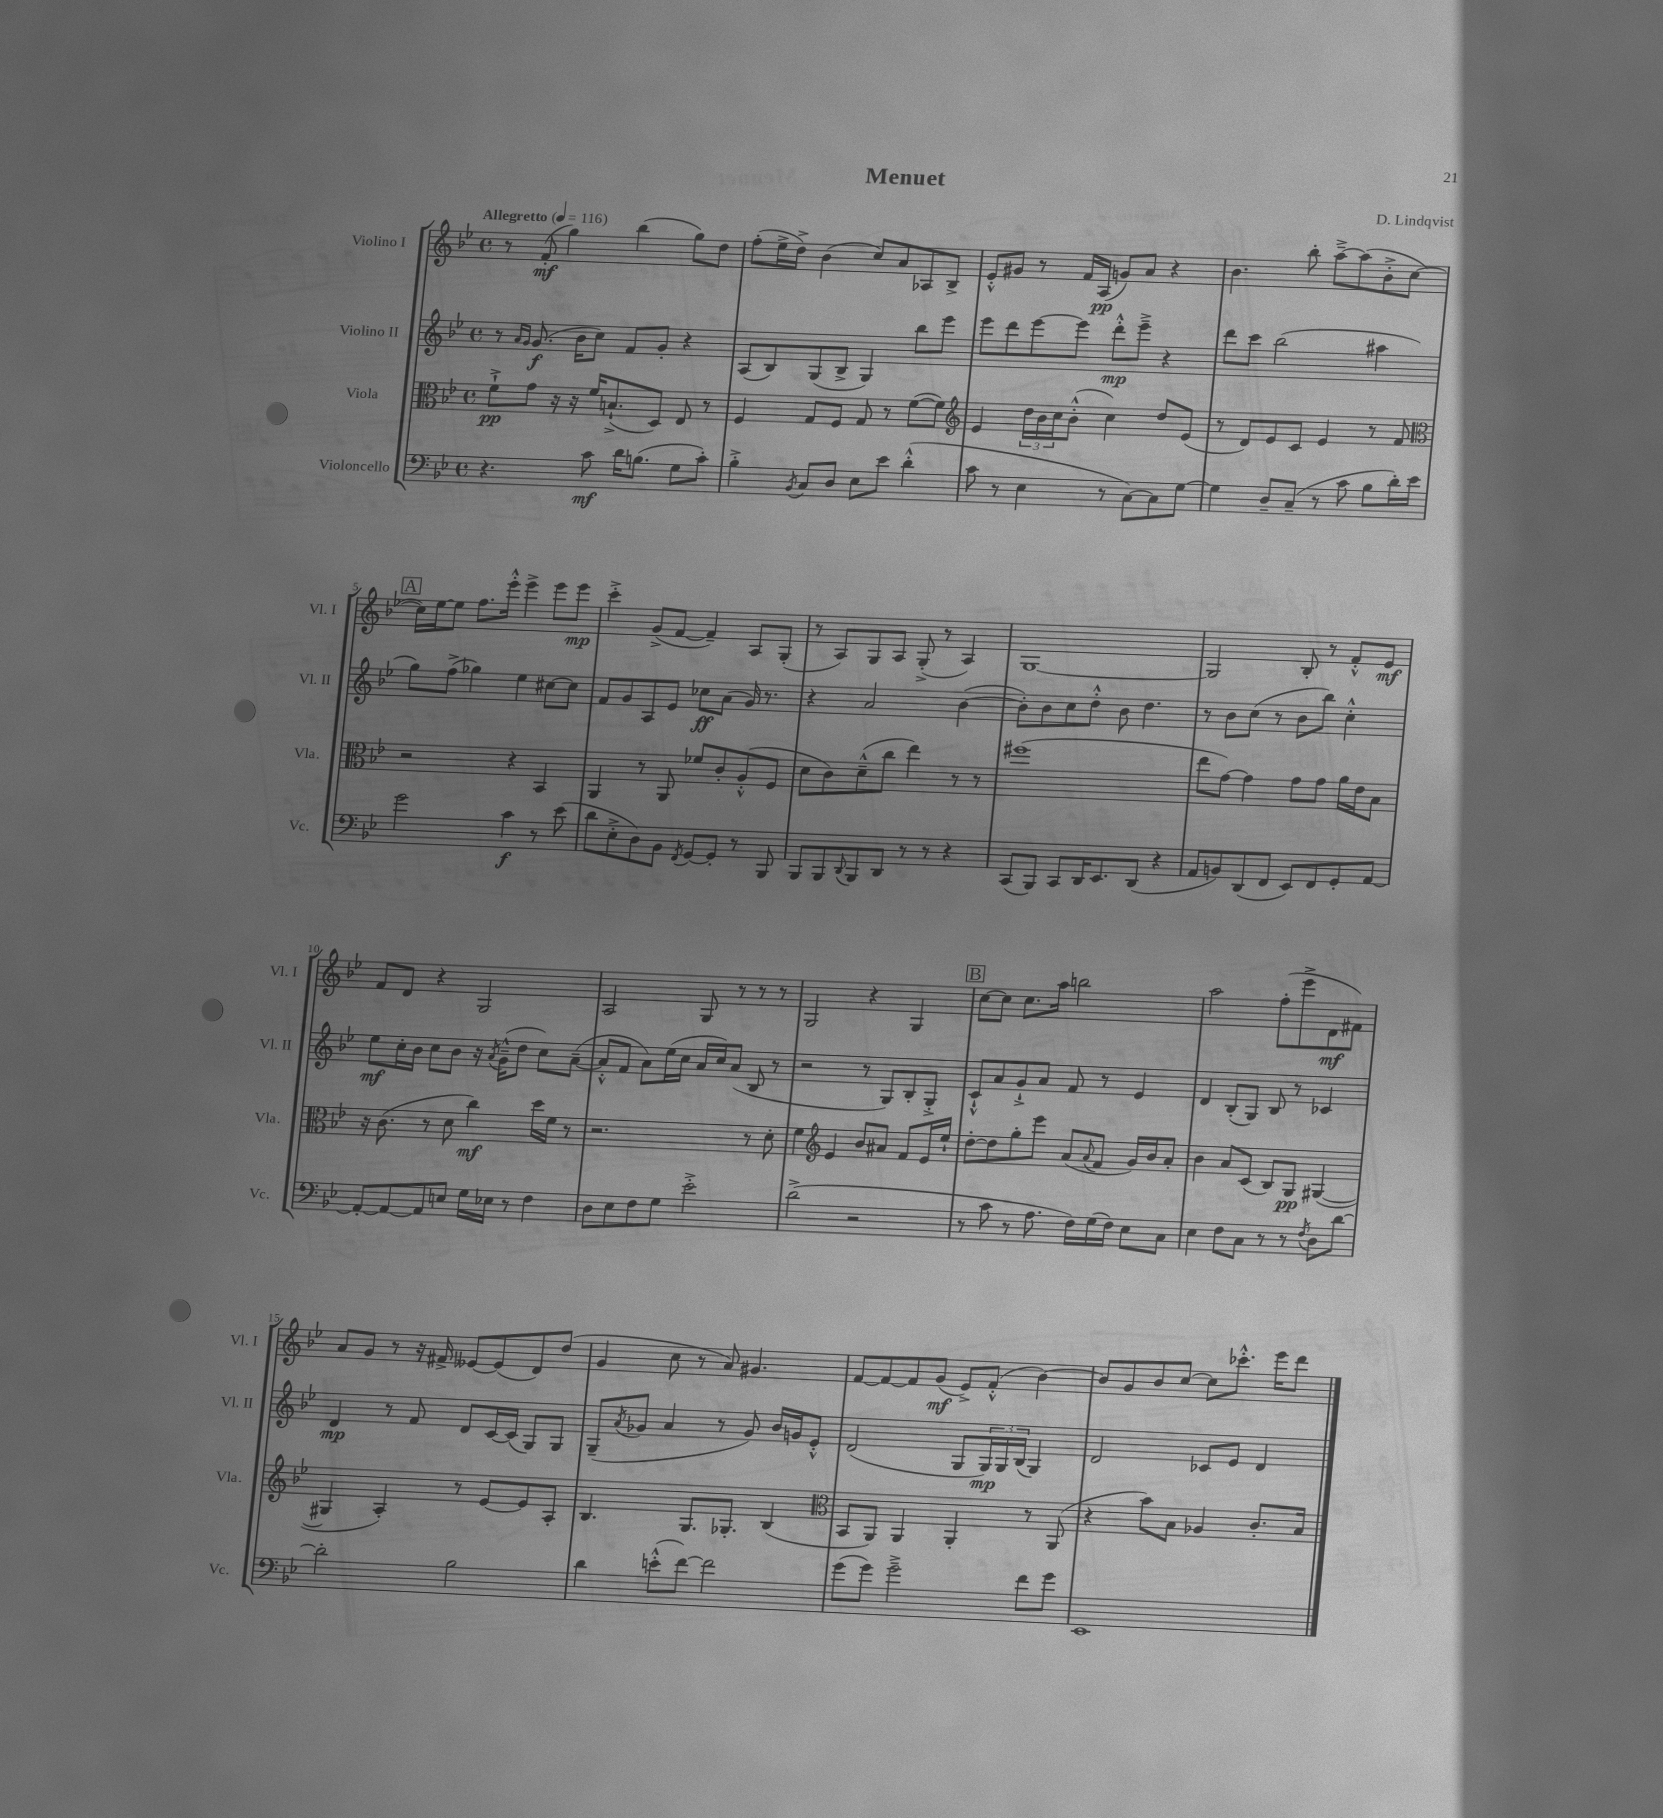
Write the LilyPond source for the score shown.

\header { title = "Menuet" composer = "D. Lindqvist" }
<<
\new StaffGroup <<
\new Staff = "s0" \with { instrumentName = "Violino I" shortInstrumentName = "Vl. I" } {
    \clef treble \key bes \major \defaultTimeSignature \time 4/4 \tempo "Allegretto" 4 = 116
    r8 f'8-.\mf( g''4) bes''4( g''8) d''8 |
    f''8-.( ees''16-> d''16->) bes'4( c''8) a'8 aes8 bes8-> |
    ees'8-.-^ gis'8 r8 f'16 a16\pp( g'8) a'8 r4 |
    bes'4. bes''8-. a''8~---> a''8( bes'8-.-> c''8~ |
    \mark \markup { \box "A" } c''16) ees''16~ ees''8 f''8. ees'''16-.-^ ees'''4-> ees'''8 ees'''8\mp |
    c'''4-.-> g'8->( f'8~ f'4--) a8 g8-.( |
    r8 a8) g8 a8 g8-.->( r8 a4) |
    g1~ |
    g2 bes8-. r8 f'8-.-^ ees'8\mf |
    f'8 d'8 r4 g2 |
    a2 g8 r8 r8 r8 |
    g2 r4 g4 |
    \mark \markup { \box "B" } c''8~ c''8 c''8. a''16 b''2 |
    a''2 f''8-.( ees'''8-> d'8\mf fis'8) |
    a'8 g'8 r8 r16 fis'16-> eeses'8~ eeses'8( d'8) d''8( |
    g'4 c''8 r8 a'8) gis'4. |
    f'8~ f'8~ f'8 g'8\mf( ees'8->) f'8-.-^( bes'4~) |
    bes'8 g'8 bes'8 c''8~ c''8 ces'''8.-.-^ ees'''16 d'''8 \bar "|." |
}
\new Staff = "s1" \with { instrumentName = "Violino II" shortInstrumentName = "Vl. II" } {
    \clef treble \key bes \major \defaultTimeSignature \time 4/4
    r8 \grace { a'16 g'16 } g'8.\f( bes'16 c''8) f'8 g'8-. r4 |
    a8( bes8) g8( bes8-> g4) bes''8 ees'''8 |
    ees'''8 d'''8 ees'''8~ ees'''8 d'''8-.-^\mp ees'''8---> r4 |
    d'''8 c'''8 bes''2( ais''4 |
    \mark \markup { \box "A" } g''8) f''8->( ges''4) ees''4 cis''8~ cis''8 |
    f'8 g'8 a8 ees'8 ces''8\ff a'8( g'16) r8. |
    r4 a'2 bes'4~( |
    bes'8-.) bes'8 c''8 d''8-.-^ bes'8 d''4. |
    r8 bes'8 c''8( r8 bes'8 bes''8) c''4-.-^ |
    ees''8\mf c''16-. bes'16 c''8 bes'8 r16 \acciaccatura { a'8 } g'16---^( d''8 c''8) a'8~--( |
    a'8-.-^ f'8 a'8) ees''16( c''16 a'16 c''16) a'8( bes8 r8 |
    r2 r8 g8) bes8-. g8-.-> |
    \mark \markup { \box "B" } c'8-!-^ a'8 g'8-!-> a'8 f'8 r8 ees'4 |
    d'4 bes8-.( g8) bes8 r8 ces'4 |
    d'4\mp r8 f'8 d'8 c'16~ c'16( g8) g8 |
    g8--( \acciaccatura { a'8 } ges'8 a'4 r8 ges'8) bes'16 g'16 ees'8-.-^ |
    d'2( g8 \tuplet 3/2 { g16\mp) g16 bes16( } g4) |
    d'2 ces'8 ees'8 d'4 \bar "|." |
}
\new Staff = "s2" \with { instrumentName = "Viola" shortInstrumentName = "Vla." } {
    \clef alto \key bes \major \defaultTimeSignature \time 4/4
    f'8-!->\pp g'8 r16 r16 f'16 b8.-!->( d8) ees8 r8 |
    f4 g8 f8 g8 r8 f'8~( f'8) |
    \clef treble ees'4 \tuplet 3/2 { d''16 bes'16 c''16 } bes'8-.-^( c''4) d''8 ees'8( |
    r8 d'8) ees'8 c'8 ees'4 r8 f'8 |
    \mark \markup { \box "A" } \clef alto r2 r4 bes,4 |
    a,4 r8 a,8 fes'8 c'8-. a8-.-^( f8 |
    d'8 c'8) d'8---^( c''8 ees''4) r8 r8 |
    fis''1( |
    ees''8 g'8~) g'4 g'8 g'8 a'16 ees'16 bes8 |
    r16 c'8.( r8 d'8 c''4\mf) d''16 f'16 r8 |
    r2. r8 d'8-. |
    f'4 \clef treble ees'4 bes'8 ais'8 f'8 ees'16 ees''16-! |
    \mark \markup { \box "B" } d''8~-. d''8 g''8-. ees'''8 a'8( \appoggiatura { a'8 } f'8 g'16) bes'16 a'8-. |
    bes'4 a'8 c'8( bes8) g8\pp gis4~( |
    gis4 a4-.) r8 ees'8~ ees'8 a8-. |
    bes4. g8. ges8.-. bes4( |
    \clef alto bes,8 a,8) a,4 a,4-. r8 a,8( |
    r4 bes'8) bes8 aes4 c'8.-. bes16 \bar "|." |
}
\new Staff = "s3" \with { instrumentName = "Violoncello" shortInstrumentName = "Vc." } {
    \clef bass \key bes \major \defaultTimeSignature \time 4/4
    r4. c'8\mf d'16 b8.( g8 c'8-.) |
    bes4-.-> \acciaccatura { bes,8 } c8 d8 ees8 ees'8 d'4-.-^( |
    c'8 r8 ees4 r8 c8~) c8 g8~ |
    g4 d8-- c8--( r8 c'8 bes8 d'16-.) ees'16 |
    \mark \markup { \box "A" } g'2 c'4\f r8 ees'8( |
    d'8 ees8-.-> d8) bes,8 \acciaccatura { f,8 } g,8~ g,8-. r8 bes,,8 |
    bes,,8 bes,,8 \appoggiatura { d,8 } bes,,8 d,8 r8 r8 r4 |
    c,8( bes,,8) c,8 d,16 ees,8. d,8( r4 |
    a,8 b,8) d,8( f,8 ees,8) f,8 g,8-. a,8~ |
    a,8~-. a,8~ a,8 e8 g16 ees16 r8 f4 |
    d8 ees8 f8 g8 ees'2-.-> |
    d'2->( r2 |
    \mark \markup { \box "B" } r8 c'8 r8 a8. f16) g16( f16) ees8 c8 |
    ees4 f8 c8 r8 r8 \acciaccatura { f8 } d8 d'8~ |
    d'2-. bes2 |
    d'4 e'8-.-^( f'8~) f'2 |
    g'8( g'8) g'2---> f'8 g'8 |
    ees,1 \bar "|." |
}
>>
>>
